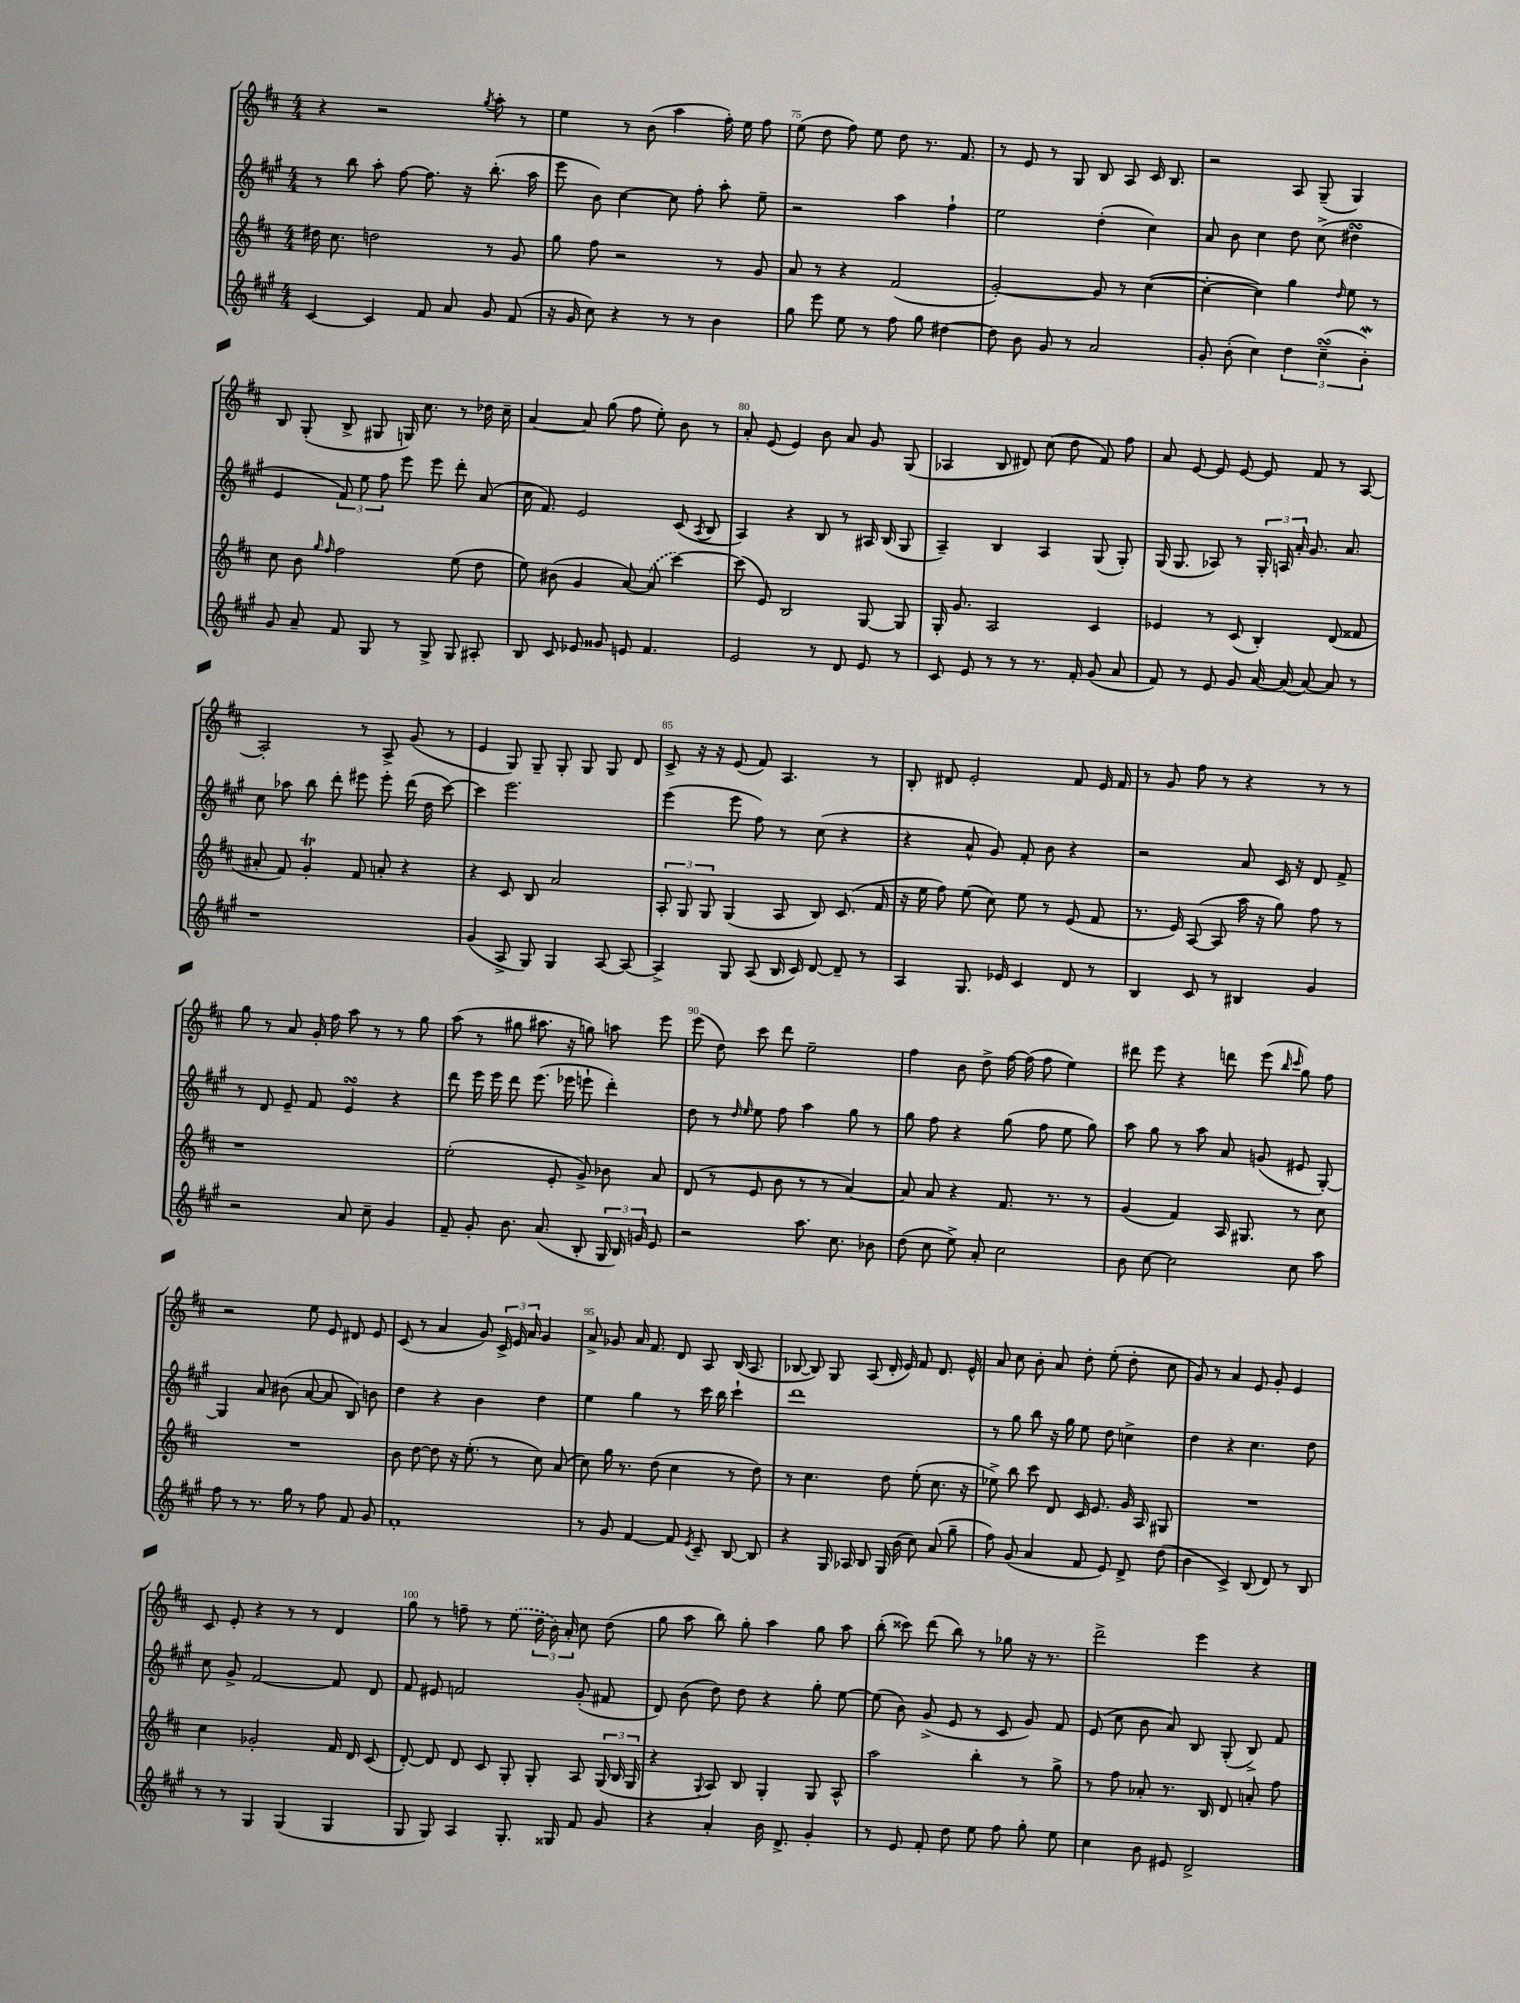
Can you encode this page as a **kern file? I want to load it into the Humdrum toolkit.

**kern	**kern	**kern	**kern
*staff4	*staff3	*staff2	*staff1
*clefG2	*clefG2	*clefG2	*clefG2
*k[f#c#g#]	*k[f#c#]	*k[f#c#g#]	*k[f#c#]
*M4/4	*M4/4	*M4/4	*M4/4
[4c#	16dd#	8r	4r
.	8.cc#	.	.
.	.	8bb	.
4c#]	2dd	8aa'	2r
.	.	[8ff#	.
8f#	.	8.ff#]	.
8a	.	.	.
.	.	16r	.
.	.	.	8qgg
8g#	8r	(8.bb'	8aa'
(8f#	8g	.	8r
.	.	16aa	.
=	=	=	=
16r	8gg	8eee	4ee
16g#	.	.	.
8cc#)	8ff#	8b)	.
4r	2r	[4cc#	8r
.	.	.	(8b
8r	.	8cc#]	4aa
8r	.	8ff#'	.
4b	8r	8aa'	16ff#')
.	.	.	16ee
.	8g	8ee~	8ff#
=	=	=	=
8gg#	8a	2r	(8ee
8eee	8r	.	8dd
8ee	4r	.	8ff#)
8r	.	.	8ee
8ff#	(2f#	4aa	8dd
8gg#	.	.	8.r
[4dd#	.	4ff#`	.
.	.	.	8.f#
=	=	=	=
8dd#]	[2g')	2ee	8r
8b	.	.	8e
8g#	.	.	8r
8r	.	.	8G
2a	8g]	(4dd'	8B
.	8r	.	8A
.	([4cc#	4cc#)	16c#
.	.	.	8.B
=	=	=	=
8g#'	4cc#'_	8a	2r
(8b'	.	8b	.
4cc#)	4cc#])	4cc#	.
6dd	4gg	8dd	8A
.	.	(8cc#^	(8G~
(6cc#~	.	.	.
.	16qqdd	.	.
.	8ee	4dd#	4G)
6b')	.	.	.
.	8r	.	.
=	=	=	=
8g#	8cc#	4e	8B
8a~	8b	.	(8G'
.	16qqgg	.	.
.	16qqff#	.	.
8f#	2ff#	12f#)	8B^
.	.	12ee	.
8G#	.	.	8G#
.	.	12ff#	.
8r	.	8eee	16G)
.	.	.	8.cc#
8G#^	.	8eee	.
8G#	(8ee	8ddd'	8r
8A#'	8dd	(8a	16dd-
.	.	.	16cc#~
=	=	=	=
8B	8ee)	16cc#	[4a
.	.	8.f#)	.
8c#	(8b#	.	.
8e-	4g	2e	8a]
8g##	.	.	(8gg
8e	[8a)	.	8ff#
4.f#	(8a]	.	8ee')
.	[4ccc#)	(8c#	8b
.	.	8qA	.
.	.	8B	8r
=	=	=	=
2e	(8ccc#]	4A)	8a'
.	8e)	.	(8e
.	2B	4r	4e)
8r	.	8B	8b
8d	.	8r	8a
8e	[8G	16A#	8g
.	.	(16B	.
8r	8G]	8G#	(8G
=	=	=	=
8c#	16G'	4A~)	4A-
.	8.g	.	.
8e	.	.	.
8r	2A	4B	8B
8r	.	.	8d#)
8.r	.	4A	(8cc#
.	.	.	8dd
16f#'	.	.	.
(8g#	4c#	(8G#	8f#)
8a	.	8G#')	8ff#
=	=	=	=
8f#)	4e-	(16G#	8a
.	.	8.G#	.
8r	.	.	[8e
8e	8r	8A-)	8e]
8g#	(8c#	8r	[8e
[16a	4B')	24G#'	8e]
.	.	24A	.
(16a]	.	.	.
.	.	24a'	.
[8a)	.	8.g#	8f#
8a]	(8d	.	8r
.	.	8.a	.
8r	8f##	.	[8A
=	=	=	=
1r	8a#'	8cc#	2A']
.	8f#)	8aa-	.
.	4g'	8bb	.
.	.	8ddd'	.
.	8f#	8eee#	8r
.	8a'	8eee#'	8A^
.	4r	(16ddd	(8g
.	.	16dd	.
.	.	[8ccc#)	8r
=	=	=	=
(4g#	4r	4ccc#]	4e
8A^	8c#	2.eee	8G)
8G#)	8B	.	8G~
4G#	2a	.	8G'
.	.	.	8G
[8A	.	.	8G
8A_	.	.	8d
=	=	=	=
4A^]	12A'	(4eee	8c#^
.	12G	.	.
.	.	.	16r
.	12G	.	.
.	.	.	16r
8G#	(4G	8eee	(8e
(8A	.	8ff#)	8f#)
16B	8A	8r	4.A
16c#)	.	.	.
[8d	8B)	(8cc#	.
8d~]	(8.c#	4r	.
8r	.	.	8r
.	16f#	.	.
=	=	=	=
4A	16r	4r	8B'
.	16ee	.	.
.	8ff#)	.	8d#
8.G#	(8ee	8a^^	2e'
.	8cc#)	8g#)	.
16e-	.	.	.
4c#	8ee	8f#'	.
.	8r	8b	.
8d	(8e	4r	8f#
8r	8f#	.	16e
.	.	.	16f#
=	=	=	=
4B	8.r	2r	8r
.	.	.	8g
.	16e)	.	.
8c#	([8A	.	8ff#
8r	8A]	.	8r
4B#	16aa	8a	4r
.	16r	.	.
.	8gg)	16c#	.
.	.	16r	.
4g#	8ff#	8d	8r
.	8r	8f#^	8r
=	=	=	=
2r	1r	8r	8gg
.	.	8d	8r
.	.	8e~	8a
.	.	8f#	16g'
.	.	.	16ff#
8a	.	4e	8aa
8cc#~	.	.	8r
4g#	.	4r	8r
.	.	.	8gg
=	=	=	=
8f#~	(2ee'	8ddd	(8aa
8g#'	.	16eee	8r
.	.	16eee	.
8.b	.	8ddd	8gg#
.	.	(8.eee	8.aa#
(8.a	.	.	.
.	8e'	.	.
.	.	16eee-	16r
8B'	8g^)	8eee`	8gg)
24G#	8b-	4ddd')	8aa
24B)	.	.	.
24g	.	.	.
8e	8a	.	8eee
=	=	=	=
2r	(8d	8dd	(8eee
.	8r	8r	8dd)
.	.	16qqdd	.
.	.	16qqee	.
.	8e	8ee	8ccc#
.	8b	8ff#	8ddd
8.aa	8r	4aa	2ee~
.	8r	.	.
8.cc#	.	.	.
.	[4a)	8gg#	.
8b-	.	8r	.
=	=	=	=
(8dd	8a]	8gg#	4ff#
8cc#	8a	8ff#	.
8ee^)	4r	4r	8b
8a'	.	.	8dd^
2cc#	8.f#	(8gg#	[16ff#
.	.	.	(16ff#]
.	.	8ff#	8ff#
.	8.r	.	.
.	.	8ee	4ee)
.	8r	8gg#)	.
=	=	=	=
8b	(4g	8aa	8ddd#
[8cc#	.	8gg#	8eee
2cc#]	4f#)	8r	4r
.	.	8aa	.
.	16A	8a	8ddd
.	8.G#	.	.
.	.	(8g	(8eee
.	.	.	16qqbb
.	.	.	16qqccc#
8cc#	8r	8e#	8gg)
8aa	8cc#	[8G#')	8ff#
=	=	=	=
8ff#	1r	4G#]	2r
8r	.	.	.
8.r	.	8a	.
.	.	(8b#	.
16gg#	.	.	.
8r	.	[8a	8ee
8ff#	.	8a]	8e
8f#	.	8B)	8d#
8g#	.	8b	8e
=	=	=	=
1f#'	8b	4dd	(8c#
.	[8dd	.	8r
.	8dd]	4r	4a
.	16r	.	.
.	(8.ee'	.	.
.	.	4b	8g)
.	8r	.	24c#^
.	.	.	24e
.	.	.	24a
.	8cc#)	4dd	4g
.	(8a	.	.
=	=	=	=
8r	8cc#)	4ee	8a^
8g#	16gg	.	8g-
.	8.r	.	.
[4f#	.	4gg#	16a
.	.	.	8.f#
.	(8dd	.	.
8f#]	4cc#	8r	8d
8qe	.	.	.
8c#~	.	16ccc#	8A
.	.	16bb	.
[8B	8r	4ccc#`	(16B
.	.	.	8.A
8B]	8dd)	.	.
=	=	=	=
4r	8r	1ddd	[8B-
.	4.cc#	.	8B-])
16G#	.	.	8G
16A-	.	.	.
8B	.	.	(8A
16G#	8dd	.	16d'
(16b	.	.	16e)
8cc#)	(8ee'	.	8f#
(8a	8.cc#	.	8.d
8gg#~	.	.	.
.	16r	.	16e^^
=	=	=	=
8ff#)	8ee-^)	8r	8a
(8g#	8bb	8gg#	8cc#
4a	8ccc#	8bb	8b'
.	8d	16r	8a
.	.	16gg#	.
8f#	16c#	8ee	8dd'
.	8.e	.	.
8e)	.	8dd	(8ee'
8d^	16g	4cc^	8dd'
.	16A	.	.
(8dd	8G#	.	8cc#
=	=	=	=
4b	1r	4dd	8g)
.	.	.	8r
4c#^)	.	4r	4a
(8B	.	4.cc#	8e
8d)	.	.	8g'
8r	.	.	4e
8B	.	8dd	.
=	=	=	=
8r	4cc#	8cc#	8c#
8r	.	8g#^	8e'
4G#	2g-'	[2f#	4r
(4G#	.	.	8r
.	.	.	8r
4G#	16f#	8f#]	4d
.	16d	.	.
.	(8c#	8d	.
=	=	=	=
8G#	[8d')	8f#	8gg
8G#)	8d]	8e#	8r
4A	8d	2f	8ff~
.	8c#	.	8r
8.G#'	8G'	.	(8ee
.	8G'	.	24dd
.	.	.	24b)
16G##	.	.	.
.	.	.	24a'
8f#	8A	(8g#'	8cc#
8g#	(24G	8f#	(8dd
.	24B	.	.
.	24G	.	.
=	=	=	=
4r	4r	8d)	8gg
.	.	(8b	8aa
.	8qqG	.	.
4a'	8A)	8dd)	8bb)
.	8B	8dd	8gg'
16b	4G'	4r	4aa
8.d^	.	.	.
4g#'	8G	8gg#'	8gg
.	8A^^	[8ee	8aa
=	=	=	=
8r	2aa	(8ee]	(8bb'
8e	.	8b)	8ccc##)
8f#'	.	(8g#^	(8ddd
8dd	.	8e	8bb)
8ee	4bb'	8r	8r
8ff#	.	8c#	8gg-
8gg#'	8r	8g#)	16r
.	.	.	8.r
8ee	8gg^	8f#	.
=	=	=	=
4cc#	8r	(8e	2ddd^
.	8ff#	8cc#	.
8b	8a-'	8b	.
8e#	8.r	8a)	.
2d^	.	8B	4eee
.	16B	.	.
.	8d	(8G#'	.
.	8a'	8B^)	4r
.	8ff#	8f#	.
==	==	==	==
*-	*-	*-	*-
